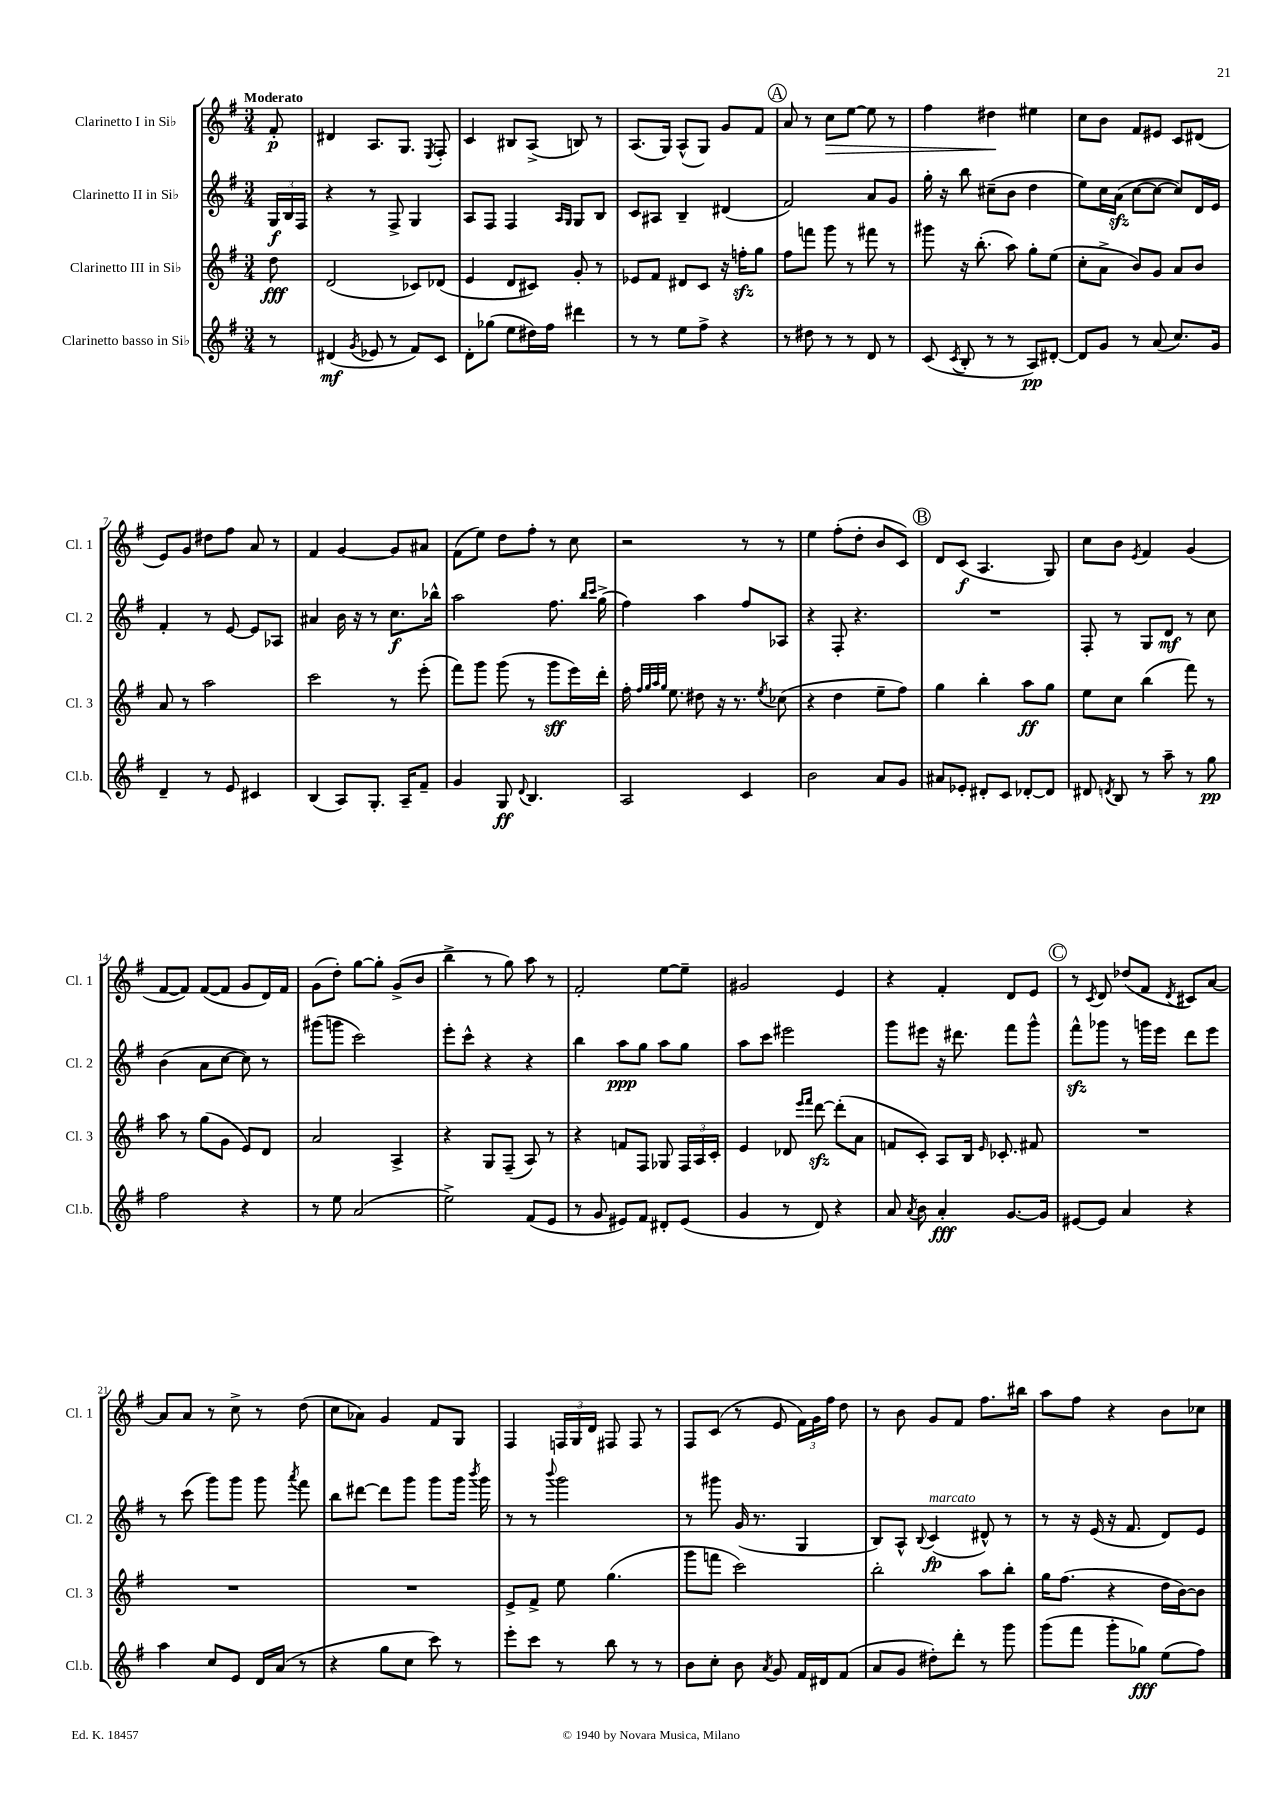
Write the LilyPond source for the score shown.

<<
\new StaffGroup <<
\new Staff = "s0" \with { instrumentName = "Clarinetto I in Sib" shortInstrumentName = "Cl. 1" } {
    \clef treble \key g \major \numericTimeSignature \time 3/4 \partial 8 \tempo "Moderato"
    \autoBeamOff fis'8-.\p |
    dis'4 a8.[ g8.] \acciaccatura { e8 } fis8-. |
    c'4 bis8[ a8]->( b8) r8 |
    a8.[( g16]) a8[-^( g8]) g'8[ fis'8] |
    \mark \markup { \circle "A" } a'8 r8 c''8[\> e''8]~ e''8 r8 |
    fis''4 dis''4\! eis''4 |
    c''8[ b'8] fis'8[ eis'8] c'8[ dis'8]( |
    e'8[) g'8] dis''8[ fis''8] a'8 r8 |
    fis'4 g'4~ g'8[ ais'8] |
    fis'8[( e''8]) d''8[ fis''8]-. r8 c''8 |
    r2 r8 r8 |
    e''4 fis''8[-.( d''8]-. b'8[ c'8]) |
    \mark \markup { \circle "B" } d'8[ c'8]\f( a4. g8) |
    c''8[ b'8] \acciaccatura { e'8 } fis'4 g'4( |
    fis'8[~ fis'8]) fis'8[~( fis'8] g'8[ d'16) fis'16] |
    g'8[( d''8]-.) g''8[~ g''8]-. g'8[->( b'8] |
    b''4-> r8 g''8) a''8 r8 |
    fis'2-. e''8[~ e''8]-- |
    gis'2 e'4 |
    r4 fis'4-. d'8[ e'8] |
    \mark \markup { \circle "C" } r8 \acciaccatura { c'8 } d'8 des''8[( fis'8] \acciaccatura { d'8 } cis'8[) a'8]~ |
    a'8[ a'8] r8 c''8-> r8 d''8( |
    c''8[ aes'8]) g'4 fis'8[ g8] |
    fis4 \tuplet 3/2 { f16[ g16 d'16] } fis8 fis8 r8 |
    fis8[ c'8]( r8 e'8 \tuplet 3/2 { fis'16[) g'16 fis''16] } d''8 |
    r8 b'8 g'8[ fis'8] fis''8.[ bis''16] |
    a''8[ fis''8] r4 b'8[ ces''8] \bar "|." |
}
\new Staff = "s1" \with { instrumentName = "Clarinetto II in Sib" shortInstrumentName = "Cl. 2" } {
    \clef treble \key g \major \numericTimeSignature \time 3/4 \partial 8
    \autoBeamOff \tuplet 3/2 { g16[\f b16 fis16] } |
    r4 r8 fis8-> g4 |
    a8[ fis8] fis4 \grace { a16[ g16] } g8[ b8] |
    c'8[ ais8] b4-- dis'4( |
    \mark \markup { \circle "A" } fis'2) a'8[ g'8] |
    g''16-. r16 b''8 cis''8[--( b'8] d''4 |
    e''8[) c''16 a'16]\sfz( c''8[~ c''8]~ c''8[) d'16 e'16] |
    fis'4-. r8 e'8~ e'8[ aes8] |
    ais'4 b'16 r16 r8 c''8.[\f bes''16]-^ |
    a''2 fis''8. \grace { b''16[ c'''16] } g''16->( |
    fis''4) a''4 fis''8[ aes8] |
    r4 fis8-. r4. |
    \mark \markup { \circle "B" } R2. |
    fis8-. r8 g8[ d'8]\mf r8 c''8 |
    b'4( a'8[ c''8]~ c''8) r8 |
    gis'''8[( g'''8] c'''2) |
    e'''8[-. c'''8]-^ r4 r4 |
    b''4 a''8[\ppp g''8] a''8[ g''8] |
    a''8[ c'''8] eis'''2 |
    g'''8[ eis'''8] r16 dis'''8. fis'''8[ g'''8]-^ |
    \mark \markup { \circle "C" } fis'''8[-^\sfz ges'''8] r8 g'''16[ e'''16] d'''8[ e'''8] |
    r8 c'''8( g'''8[) g'''8] g'''8 \acciaccatura { a'''8 } fis'''8 |
    b''8[ dis'''8]~ dis'''8[ g'''8] g'''8[ g'''16] \acciaccatura { b'''8 } g'''16 |
    r8 r8 \appoggiatura { b'''8 } g'''2 |
    r8 gis'''8 g'16( r8. g4 |
    b8[) a8]-^ \appoggiatura { b8 } c'4\fp^\markup { \italic "marcato" }( dis'8-^) r8 |
    r8 r16 e'16( r16 fis'8. d'8[) e'8] \bar "|." |
}
\new Staff = "s2" \with { instrumentName = "Clarinetto III in Sib" shortInstrumentName = "Cl. 3" } {
    \clef treble \key g \major \numericTimeSignature \time 3/4 \partial 8
    \autoBeamOff d''8\fff |
    d'2( ces'8[) des'8]( |
    e'4 d'8[ cis'8]) g'8-. r8 |
    ees'8[ fis'8] dis'8[ c'8] r16 f''16[-.\sfz g''8] |
    \mark \markup { \circle "A" } fis''8[ f'''8] g'''8 r8 fis'''8 r8 |
    gis'''8 r16 b''8.-.( a''8) g''8[-. e''8]( |
    c''8[-. a'8]-> b'8[) g'8] a'8[ b'8] |
    a'8 r8 a''2 |
    c'''2 r8 e'''8-.( |
    fis'''8[) g'''8] g'''8( r8 g'''8[\sff e'''16) d'''16]-. |
    fis''16-. \grace { fis''32[ g''32 a''32 g''32] } e''8. dis''8 r16 r8. \acciaccatura { e''8 } ces''8( |
    r4 d''4 e''8[-- fis''8]) |
    \mark \markup { \circle "B" } g''4 b''4-. a''8[\ff g''8] |
    e''8[ c''8] b''4( fis'''8) r8 |
    a''8 r8 g''8[( g'8] e'8[) d'8] |
    a'2 a4-> |
    r4 g8[ fis8]--( a8) r8 |
    r4 f'8[ fis8] ges8 \tuplet 3/2 { fis16[ a16 c'16]-. } |
    e'4 des'8 \grace { e'''16[ fis'''16] } d'''8~\sfz d'''8[-.( a'8] |
    f'8[ c'8]-.) a8[ b16] \grace { e'16 } ces'8.-. fis'8 |
    \mark \markup { \circle "C" } R2. |
    R2. |
    R2. |
    e'8[-> fis'8]-> e''8 g''4.( |
    g'''8[ f'''8] c'''2) |
    b''2-. a''8[ b''8]-. |
    g''16[ fis''8.]( r4 d''16[ b'16~) b'8] \bar "|." |
}
\new Staff = "s3" \with { instrumentName = "Clarinetto basso in Sib" shortInstrumentName = "Cl.b." } {
    \clef treble \key g \major \numericTimeSignature \time 3/4 \partial 8
    \autoBeamOff r8 |
    dis'4\mf( \acciaccatura { g'8 } ees'8 r8 fis'8[) c'8] |
    d'8[-. ges''8]( e''8[ dis''16) fis''16] dis'''4 |
    r8 r8 e''8[ fis''8]-> r4 |
    \mark \markup { \circle "A" } r8 dis''8 r8 r8 d'8 r8 |
    c'8( \acciaccatura { c'8 } b8-. r8 r8 a8[\pp) dis'8]~-. |
    dis'8[ g'8] r8 a'8( c''8.[) g'16] |
    d'4-- r8 e'8 cis'4 |
    b4( a8[) g8.]-. a16[-- fis'8]-- |
    g'4 g8\ff \appoggiatura { d'8 } b4. |
    a2 c'4 |
    b'2 a'8[ g'8] |
    \mark \markup { \circle "B" } ais'8[ ees'8]-. dis'8[-. c'8] des'8[~-. des'8] |
    dis'8 \acciaccatura { d'8 } b8 r8 a''8-- r8 g''8\pp |
    fis''2 r4 |
    r8 e''8 a'2( |
    e''2->) fis'8[( e'8] |
    r8 g'8 eis'8[) fis'8] dis'8[-. eis'8]( |
    g'4 r8 d'8) r4 |
    a'8 \acciaccatura { a'8 } b'8 a'4-.\fff g'8.[~ g'16] |
    \mark \markup { \circle "C" } eis'8[~ eis'8] a'4 r4 |
    a''4 c''8[ e'8] d'16[ a'16]( r8 |
    r4 g''8[ c''8] c'''8) r8 |
    e'''8[-. c'''8] r8 b''8 r8 r8 |
    b'8[ c''8]-. b'8 \acciaccatura { a'8 } g'8 fis'16[ dis'16 fis'8]( |
    a'8[ g'8] dis''8[-.) d'''8]-. r8 g'''8 |
    g'''8[( fis'''8] g'''8[-. ges''8]\fff) e''8[( fis''8]) \bar "|." |
}
>>
>>
